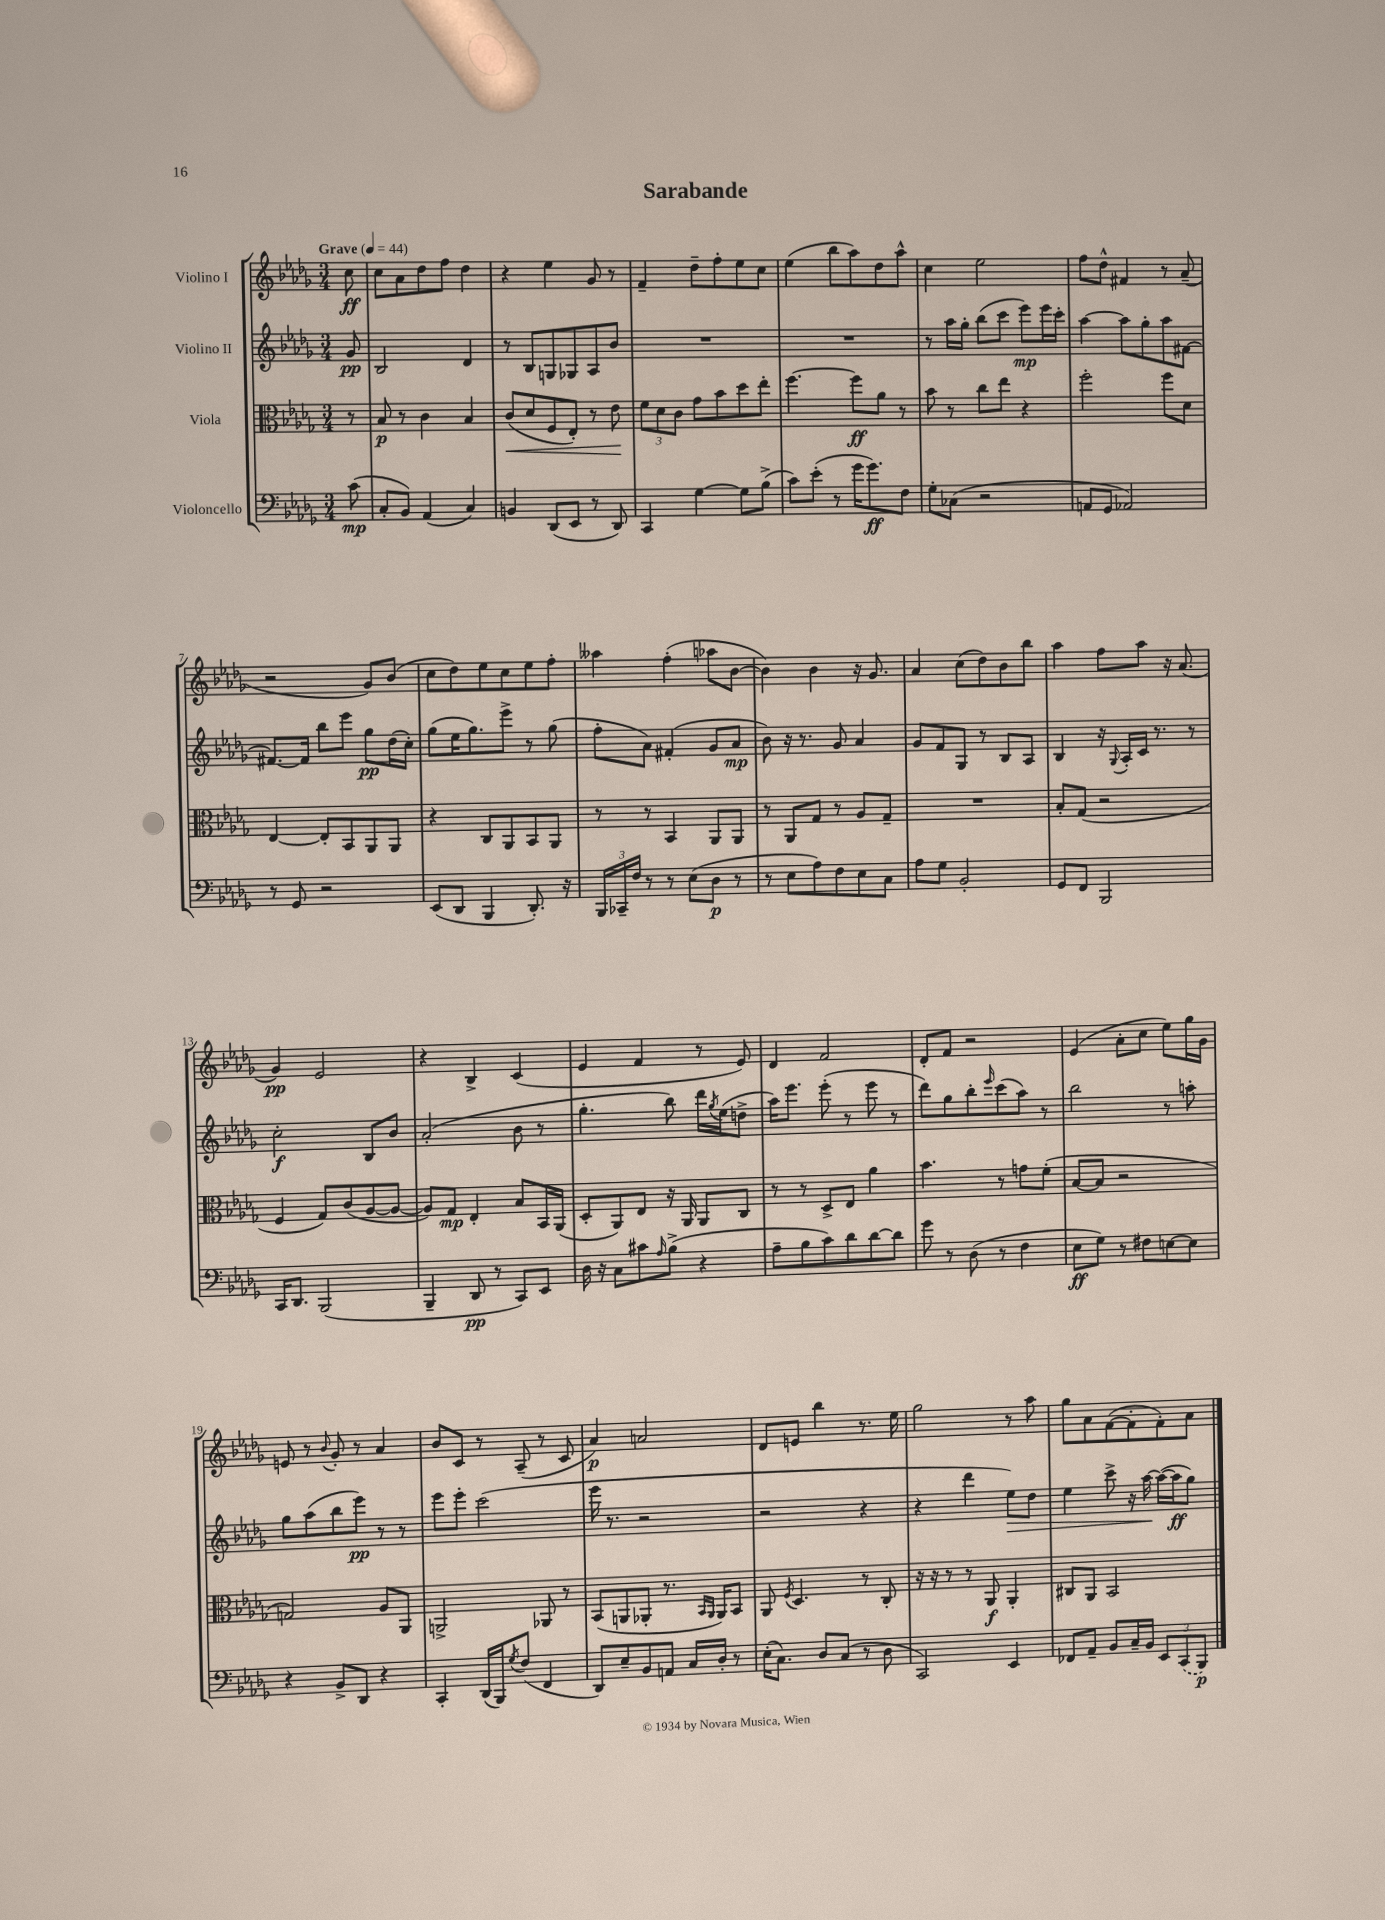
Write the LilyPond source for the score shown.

\header { title = "Sarabande" }
<<
\new StaffGroup <<
\new Staff = "s0" \with { instrumentName = "Violino I" } {
    \clef treble \key des \major \numericTimeSignature \time 3/4 \partial 8 \tempo "Grave" 4 = 44
    c''8\ff |
    c''8 aes'8 des''8 f''8 des''4 |
    r4 ees''4 ges'8 r8 |
    f'4-- des''8-- f''8-. ees''8 c''8 |
    ees''4( bes''8 aes''8) des''8 aes''8-^ |
    c''4 ees''2 |
    f''8 des''8-^ fis'4 r8 aes'8--( |
    r2 ges'8) bes'8( |
    c''8 des''8) ees''8 c''8 ees''8 f''8-. |
    aeses''4 f''4-.( aes''8 bes'8~ |
    bes'4) bes'4 r16 ges'8. |
    aes'4 c''8( des''8) bes'8 bes''8 |
    aes''4 f''8 aes''8 r16 aes'8.( |
    ges'4\pp) ees'2 |
    r4 bes4-> c'4( |
    ees'4 f'4 r8 ees'8) |
    des'4 f'2 |
    des'8-. f'8 r2 |
    ees'4( aes'8-. c''8 ees''8) ges''16 ges'16 |
    e'8 r8 \appoggiatura { bes'8 } ges'8-. r8 aes'4 |
    bes'8 c'8 r8 aes8--( r8 c'8 |
    aes'4\p) a'2 |
    des'8 e'8 bes''4 r8. ees''16 |
    ges''2 r8 aes''8 |
    ges''8 aes'8 f'8~( f'8-. f'8-.) aes'8 \bar "|." |
}
\new Staff = "s1" \with { instrumentName = "Violino II" } {
    \clef treble \key des \major \numericTimeSignature \time 3/4 \partial 8
    ges'8\pp |
    bes2 des'4 |
    r8 bes8 g8 ges8 aes8 bes'8 |
    R2. |
    R2. |
    r8 aes''16 ges''16-. bes''8( c'''8 ees'''8\mp) ees'''16 c'''16-. |
    aes''4~ aes''8 ges''8-. aes''8 fis'8~ |
    fis'8.~ fis'16 bes''8 ees'''8 ges''8\pp des''16( c''16-.) |
    ges''8( ees''16 ges''8.) ees'''8-> r8 ges''8( |
    f''8-. aes'8) fis'4-.( ges'8 aes'8\mp |
    bes'8) r16 r8. ges'8 aes'4 |
    ges'8 f'8 ges8 r8 bes8 aes8 |
    bes4 r16 \appoggiatura { ges8 } aes16-. c'16 r8. r8 |
    c''2-.\f bes8 bes'8 |
    aes'2-.( bes'8 r8 |
    ges''4.-. bes''8) des'''16 \acciaccatura { ges''8 } ees''16( d''8-> |
    aes''16) ees'''8. ees'''8-.( r8 ees'''8 r8 |
    des'''8) ges''8 bes''8-. \grace { ees'''16 } c'''8( aes''8) r8 |
    bes''2 r8 a''8-. |
    ges''8 aes''8( bes''8 ees'''8\pp) r8 r8 |
    ees'''8 ees'''8-. c'''2( |
    ees'''16 r8. r2 |
    r2 r4 |
    r4 des'''4 ees''8\>) des''8 |
    ees''4 c'''8-> r16 aes''16~\! aes''16~( aes''16\ff ges''8) \bar "|." |
}
\new Staff = "s2" \with { instrumentName = "Viola" } {
    \clef alto \key des \major \numericTimeSignature \time 3/4 \partial 8
    r8 |
    bes8\p r8 c'4 bes4 |
    c'8\<( des'8 f8 ees8-.) r8 ees'8\! |
    \tuplet 3/2 { f'8 des'8 c'8 } ges'8 bes'8 des''8 ees''8-. |
    f''4.~ f''8\ff aes'8 r8 |
    bes'8 r8 c''8 ees''8 r4 |
    f''2-. f''8 des'8 |
    ees4~ ees8-. bes,8 aes,8 aes,8 |
    r4 c8 aes,8 bes,8 aes,8 |
    r8 r8 bes,4 aes,8 aes,8 |
    r8 aes,8 ges8 r8 aes8 ges8-- |
    R2. |
    bes8-. ges8( r2 |
    f4 ges8) c'8( aes8~ aes8~ |
    aes8) ges8\mp ees4-. bes8 bes,16 aes,16( |
    des8-. aes,8) ees8 r16 aes,16 aes,8 c8 |
    r8 r8 des8-> ees8 aes'4 |
    bes'4. r8 g'8 f'8-.( |
    bes8~ bes8 r2 |
    g2) aes8 aes,8 |
    a,2-> aes,8 r8 |
    bes,8( a,8 aes,8-. r8. \grace { bes,16 aes,16 } aes,16) bes,8 |
    aes,8 \acciaccatura { f8 } des4. r8 c8-. |
    r16 r16 r8 r8 aes,8\f aes,4-. |
    cis8 aes,8 bes,2 \bar "|." |
}
\new Staff = "s3" \with { instrumentName = "Violoncello" } {
    \clef bass \key des \major \numericTimeSignature \time 3/4 \partial 8
    c'8\mp( |
    c8-. bes,8) aes,4( c4) |
    b,4 des,8( ees,8 r8 des,8) |
    c,4 ges4~ ges8 bes8->( |
    c'8) ees'8-.( r8 ges'16 ges'8.\ff) f8 |
    ges8-. ces8( r2 |
    a,8 ges,8 aes,2) |
    r8 ges,8 r2 |
    ees,8( des,8 bes,,4 des,8.-.) r16 |
    \tuplet 3/2 { bes,,16 ces,16-- f16 } r8 r8 ees8( des8\p r8 |
    r8 ees8 aes8) f8 ees8 c8 |
    aes8 ges8 bes,2-. |
    ges,8 f,8 bes,,2 |
    c,16 des,8. bes,,2( |
    bes,,4-- des,8\pp r8 c,8) ees,8 |
    des16 r16 c8 cis'8 \grace { aes16 } bes8->( r4 |
    aes8-- bes8 c'8) des'8 des'8~ des'8 |
    ges'8 r8 des8( r8 f4 |
    ees8\ff ges8) r8 fis8 e8~ e8 |
    r4 bes,8-> des,8 r4 |
    c,4-. des,16( bes,,16) \acciaccatura { ges8 } f8( f,4 |
    des,8) ees8-- bes,8 a,8 c16 des16-. r8 |
    ees16-.( c8.) des8 c8( r8 des8 |
    c,2) ees,4 |
    fes,8 aes,8-- bes,8 c16-- bes,16 \tuplet 3/2 { ees,8 \once \slurDashed c,8( bes,,8\p) } \bar "|." |
}
>>
>>
